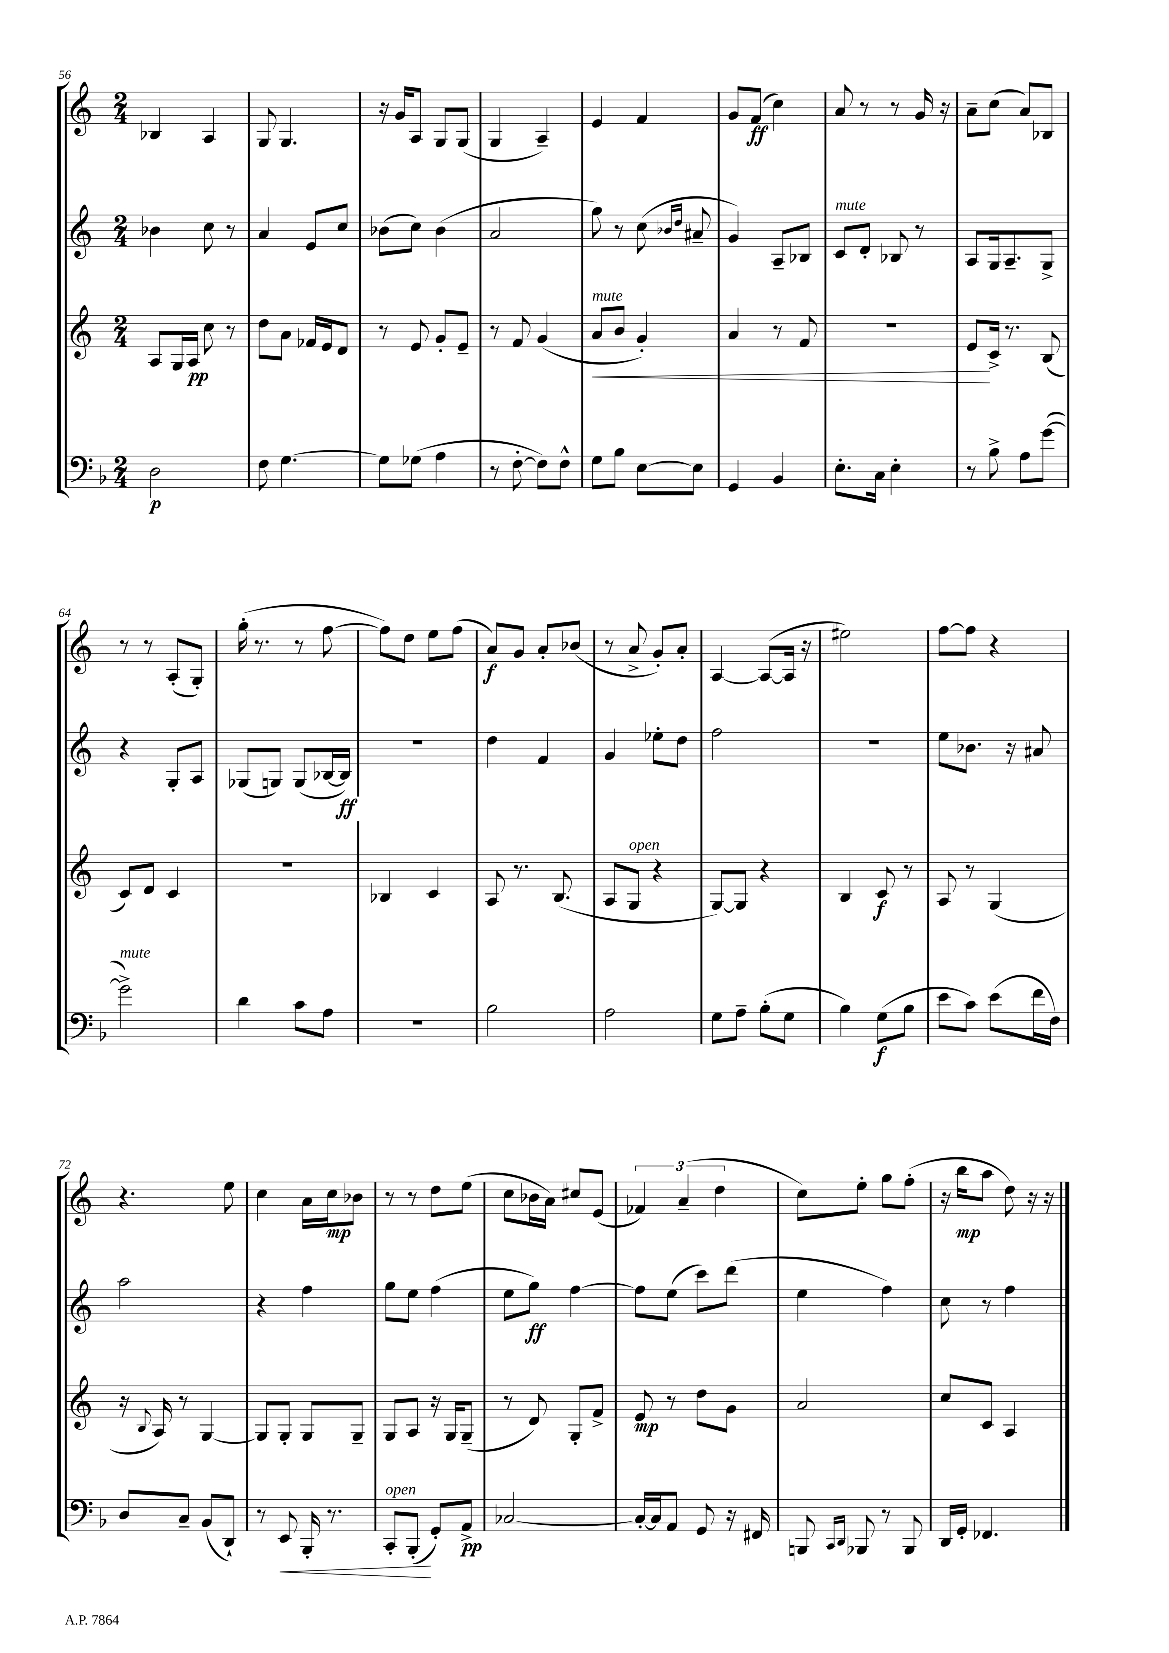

**kern	**kern	**kern	**kern
*staff4	*staff3	*staff2	*staff1
*clefF4	*clefG2	*clefG2	*clefG2
*k[b-]	*k[]	*k[]	*k[]
*M2/4	*M2/4	*M2/4	*M2/4
2D\	8A/L	4b-\	4B-/
.	16G/L	.	.
.	16A/JJ	.	.
.	8cc\	8cc\	4A/
.	8r	8r	.
=	=	=	=
8F\	8dd\L	4a/	8G/
[4.G\	8a\J	.	4.G/
.	16f-/LL	8e/L	.
.	16e/J	.	.
.	8d/J	8cc/J	.
=	=	=	=
8G\]L	8r	(8b-\L	16r
.	.	.	16g/LK
(8G-\J	8e/	8cc\J)	8A/J
4A\	8g'/L	(4b-\	8G/L
.	8e~/J	.	(8G/J
=	=	=	=
8r	8r	2a/	4G/
[8F'\	8f/	.	.
8F\]L)	(4g/	.	4A~/)
8F^^\J	.	.	.
=	=	=	=
8G\L	8a/L	8gg\)	4e/
8B-\J	8b/J	8r	.
[8E\L	4g'/)	(8cc\	4f/
.	.	16qqb-/LL	.
.	.	16qqdd/JJ	.
8E\]J	.	8a#~/	.
=	=	=	=
4GG/	4a/	4g/)	8g/L
.	.	.	(8f/J
4BB-/	8r	8A~/L	4cc\)
.	8f/	8B-/J	.
=	=	=	=
8.E'\L	2r	8c/L	8a/
.	.	8d'/J	8r
16C\Jk	.	.	.
4E'\	.	8B-/	8r
.	.	8r	16g/
.	.	.	16r
=	=	=	=
8r	8e/L	8A/L	8a~\L
8B-^\	16c^/Jk	16G/k	(8cc\J
.	8.r	8.A~/	.
8A\L	.	.	8a/L)
([8g\J	(8B/	8G^/J	8B-/J
=	=	=	=
2g^\])	8c/L)	4r	8r
.	8d/J	.	8r
.	4c/	8G'/L	(8A'/L
.	.	8A/J	8G'/J)
=	=	=	=
4d\	2r	(8G-/L	(16gg'\
.	.	.	8.r
.	.	8G/J)	.
8c\L	.	(8G/L	8r
8A\J	.	[16B-/L	[8ff\
.	.	16B-/]JJ)	.
=	=	=	=
2r	4B-/	2r	8ff\]L)
.	.	.	8dd\J
.	4c/	.	8ee\L
.	.	.	(8ff\J
=	=	=	=
2B-\	8A/	4dd\	8a/L)
.	8.r	.	8g/J
.	.	4f/	8a'/L
.	(8.B/	.	.
.	.	.	(8b-/J
=	=	=	=
2A\	8A/L	4g/	8r
.	8G/J	.	8a^/
.	4r	8ee-'\L	8g'/L)
.	.	8dd\J	8a'/J
=	=	=	=
8G\L	[8G/L)	2ff\	[4A/
8A~\J	8G/]J	.	.
(8B-'\L	4r	.	(8A/_L
8G\J	.	.	16A/]Jk
.	.	.	16r
=	=	=	=
4B-\)	4B/	2r	2ee#\)
(8G\L	8c/	.	.
8B-\J	8r	.	.
=	=	=	=
8e\L	8A/	8ee\L	[8ff\L
8c\J)	8r	8.b-\J	8ff\]J
(8e\L	(4G/	.	4r
.	.	16r	.
16f\L	.	8a#/	.
16F\JJ)	.	.	.
=	=	=	=
8D/L	16r	2aa\	4.r
.	8qqB/	.	.
.	16A/)	.	.
8C~/J	8r	.	.
(8BB-/L	[4G/	.	.
8DD`/J)	.	.	8ee\
=	=	=	=
8r	8G/]L	4r	4cc\
8EE/	8G'/J	.	.
16BBB-'/	8G/L	4ff\	16a\LL
8.r	.	.	16cc\J
.	8G~/J	.	8b-\J
=	=	=	=
8CC'/L	8G/L	8gg\L	8r
(8BBB-'/J	8A/J	8ee\J	8r
8GG'/L)	16r	(4ff\	8dd\L
.	16G/LK	.	.
8AA^/J	(8G~/J	.	(8ee\J
=	=	=	=
[2C-/	8r	8ee\L	8cc\L
.	8d/)	8gg\J)	16b-\L
.	.	.	16a\JJ)
.	8G'/L	[4ff\	8cc#/L
.	8f^/J	.	(8e/J
=	=	=	=
16C-'/_LL	8e/	8ff\]L	6f-/)
16C-/]J	.	.	.
8AA/J	8r	(8ee\J	.
.	.	.	(6a~/
8GG/	8dd\L	8ccc\L)	.
.	.	.	6dd\
16r	8g\J	(8ddd\J	.
16FF#/	.	.	.
=	=	=	=
8BBB/	2a/	4ee\	8cc\L)
16qqCC/LL	.	.	.
16qqDD/JJ	.	.	.
8BBB-/	.	.	8ee'\J
8r	.	4ff\)	8gg\L
8BBB-/	.	.	(8ff'\J
=	=	=	=
16DD/LL	8cc/L	8cc\	16r
16GG'/JJ	.	.	16bb\LK
4.FF-/	8c/J	8r	8aa\J
.	4A/	4ff\	8dd\)
.	.	.	16r
.	.	.	16r
==	==	==	==
*-	*-	*-	*-
